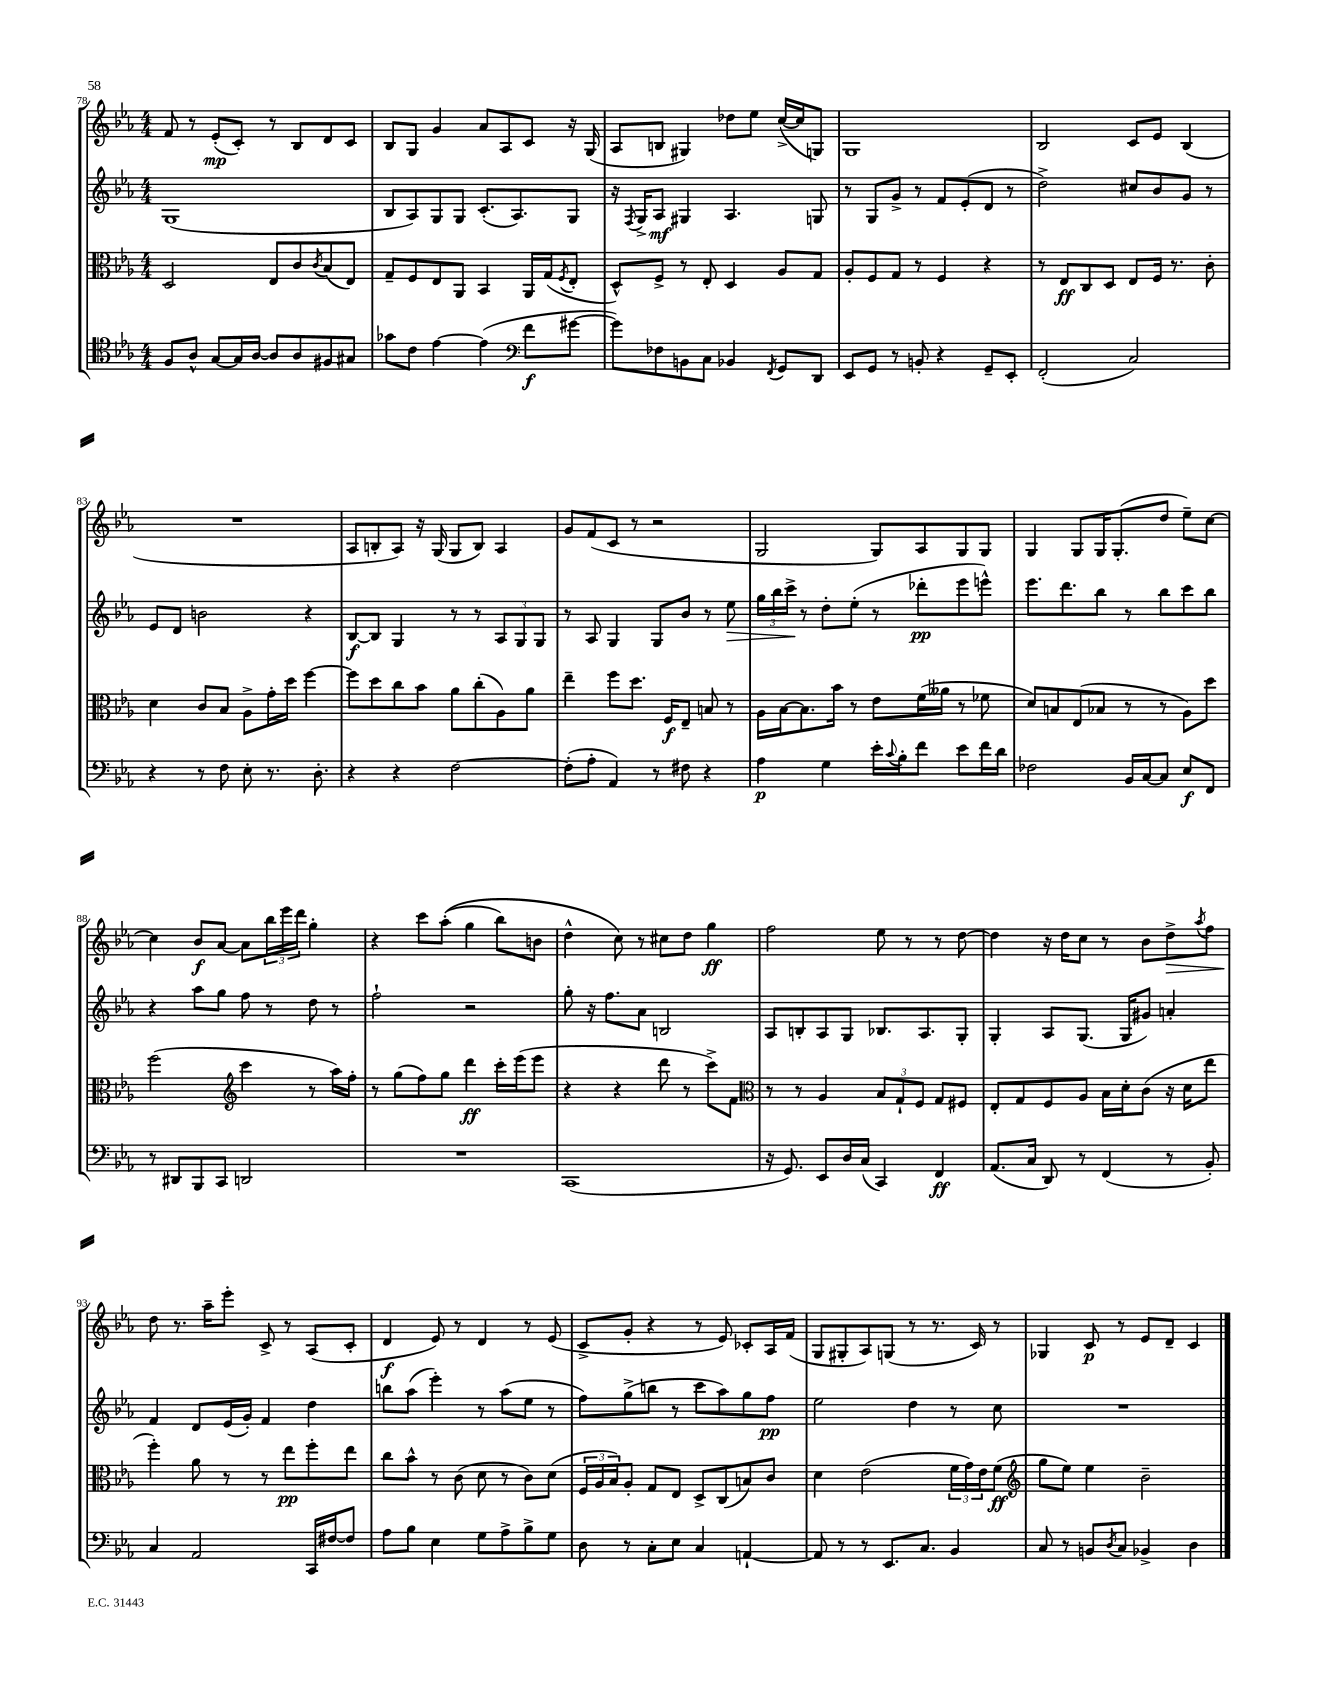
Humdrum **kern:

**kern	**kern	**kern	**kern
*staff4	*staff3	*staff2	*staff1
*clefC4	*clefC3	*clefG2	*clefG2
*k[b-e-a-]	*k[b-e-a-]	*k[b-e-a-]	*k[b-e-a-]
*M4/4	*M4/4	*M4/4	*M4/4
8F/L	2D/	(1G	8f/
8A-^^/J	.	.	8r
[8G/L	.	.	(8e-'/L
16G/]L	.	.	8c'/J)
[16A-/JJ	.	.	.
8A-/]L	8E-/L	.	8r
8A-/	8c/	.	8B-/L
.	8qc/	.	.
8F#/	(8B-/	.	8d/
8G#/J	8E-/J)	.	8c/J
=	=	=	=
8g-\L	8G~/L	8B-/L	8B-/L
8c\J	8F/	8A-/)	8G/J
[4e-\	8E-/	8G/	4g/
.	8AA-/J	8G/J	.
(4e-\]	4BB-/	(8.c'/L	8a-/L
.	.	.	8A-/
.	.	8.A-/)	.
*clefF4	*	*	*
8f\L	16AA-/LL	.	8c/J
.	(16G/J	.	.
.	8qF/	.	.
[8g#\J	8E-'/J	8G/J	16r
.	.	.	(16G/
=	=	=	=
8g#\]L)	8D^^/L)	16r	8A-/L
.	.	8qF/	.
.	.	16G^/LK	.
8F-\	8F^/J	8A-/J	8B/J
8BB\	8r	4G#/	4G#/)
8C\J	8E-'/	.	.
4BB-/	4D/	4.A-/	8dd-\L
.	.	.	8ee-\J
8qFF/	.	.	.
8GG/L	8A-/L	.	([16cc^/LL
.	.	.	16cc/]J
8DD/J	8G/J	8G/	8G/J)
=	=	=	=
8EE-/L	8A-'/L	8r	1G
8GG/J	8F/	8G/L	.
8r	8G/J	8g^/J	.
8BB'/	8r	8r	.
4r	4F/	8f/L	.
.	.	(8e-'/	.
8GG~/L	4r	8d/J	.
8EE-'/J	.	8r	.
=	=	=	=
(2FF'/	8r	2dd^\)	2B-/
.	8E-/L	.	.
.	8C/	.	.
.	8D/J	.	.
2C/)	8E-/L	8cc#/L	8c/L
.	16F/Jk	8b-/	8e-/J
.	8.r	.	.
.	.	8g/J	(4B-/
.	8c'\	8r	.
=	=	=	=
4r	4d\	8e-/L	1r
.	.	8d/J	.
8r	8c/L	2b\	.
8F\	8B-/J	.	.
8E-'\	8A-^\L	.	.
8.r	16g'\L	.	.
.	16dd\JJ	.	.
.	[4ff\	4r	.
8.D'\	.	.	.
=	=	=	=
4r	8ff\]L	[8B-/L	8A-/L
.	8dd\	8B-/]J	8B'/
4r	8cc\	4G/	8A-/J)
.	8b-\J	.	16r
.	.	.	(16G/
[2F\	8a-\L	8r	8G/L
.	(8cc'\	8r	8B/J)
.	8A-\)	12A-/L	4A-/
.	.	12G/	.
.	8a-\J	.	.
.	.	12G/J	.
=	=	=	=
(8F'\]L	4ee-~\	8r	8g/L
8A-'\J	.	8A-/	(8f/
4AA-/)	8ff\L	4G/	8c/J
.	8.dd\J	.	8r
8r	.	8G/L	2r
.	16F/LK	.	.
8F#\	8E-~/J	8b-/J	.
4r	8B/	8r	.
.	8r	8ee-\	.
=	=	=	=
4A-\	16A-\LL	24gg\LL	2G/
.	.	24bb-\	.
.	[16B-\J	.	.
.	.	24ccc^\JJ	.
.	8.B-\]	8r	.
4G\	.	8dd'\L	.
.	16b-\Jk	.	.
.	8r	(8ee-'\J	.
16e-'\LL	8e-\L	8r	8G/L)
8qqc/	.	.	.
16B-'\J	.	.	.
8f\J	(16f\L	8ddd-'\L	8A-/
.	16a--\JJ	.	.
8e-\L	8r	8eee-\	8G/
16f\L	8f-\	8eee^^\J)	8G/J
16d\JJ	.	.	.
=	=	=	=
2F-\	8d/L)	8.eee-\L	4G/
.	8B/	.	.
.	.	8.ddd\	.
.	(8E-/	.	8G/L
.	8B-/J	8bb-\J	16G/K
.	.	.	(8.G'/
16BB-/LL	8r	8r	.
[16C/J	.	.	.
8C/]J	8r	8bb-\L	8dd/J
8E-/L	8A-\L)	8ccc\	8ee-~\L)
8FF/J	8dd\J	8bb-\J	[8cc\J
=	=	=	=
8r	(2ff\	4r	4cc\]
8DD#/L	.	.	.
8BBB-/	.	8aa-\L	8b-/L
8CC/J	.	8gg\J	[8a-/J
*	*clefG2	*	*
2DD/	4ccc\	8ff\	8a-\]L
.	.	8r	24bb-\L
.	.	.	24eee-\
.	.	.	24ddd\JJ
.	8r	8dd\	4gg'\
.	16aa-\LL)	8r	.
.	16ff'\JJ	.	.
=	=	=	=
1r	8r	2ff`\	4r
.	(8gg\L	.	.
.	8ff\)	.	8ccc\L
.	8gg\J	.	&((8aa-'\J
.	4ddd\	2r	4gg\
.	16ccc'\LL	.	8bb-\L)
.	(16eee-\J	.	.
.	8eee-\J	.	8b\J
=	=	=	=
(1CC	4r	8gg'\	4dd^^\
.	.	16r	.
.	.	8.ff\L	.
.	4r	.	8cc\&)
.	.	8a-\J	8r
.	8ddd\	2B/	8cc#\L
.	8r	.	8dd\J
.	8ccc^\L)	.	4gg\
.	8f\J	.	.
=	=	=	=
*	*clefC3	*	*
16r	8r	8A-/L	2ff\
8.GG/)	.	.	.
.	8r	8B'/	.
8EE-/L	4A-/	8A-/	.
16D/L	.	8G/J	.
(16C/JJ	.	.	.
4CC/)	12B-/L	8.B-/L	8ee-\
.	12G`/	.	.
.	.	.	8r
.	12F/J	.	.
.	.	8.A-/	.
4FF/	8G/L	.	8r
.	8F#/J	8G'/J	[8dd\
=	=	=	=
(8.AA-/L	8E-'/L	4G'/	4dd\]
.	8G/	.	.
16C/Jk	.	.	.
8DD/)	8F/	8A-/L	16r
.	.	.	16dd\LK
8r	8A-/J	(8.G/J	8cc\J
(4FF/	16B-\LL	.	8r
.	16d'\J	16G/LK	.
.	(8c\J	8g#/J)	8b-\L
8r	16r	4a'/	8dd^\
.	16d\LK	.	.
.	.	.	8qaa-/
8BB-'/)	8ee-\J	.	8ff\J
=	=	=	=
4C/	4ff'\)	4f/	8dd\
.	.	.	8.r
2AA-/	8a-\	8d/L	.
.	.	.	16aa-~\LK
.	8r	(16e-/L	8eee-'\J
.	.	16g'/JJ)	.
.	8r	4f/	8c^/
.	8ee-\L	.	8r
16CC/LL	8ff'\	4dd\	(8A-/L
[16F#/J	.	.	.
8F#/]J	8ee-\J	.	8c'/J
=	=	=	=
8A-\L	8cc\L	8bb\L	4d/
8B-\J	8b-^^\J	(8aa-\J	.
4E-\	8r	4eee-'\)	8e-/)
.	(8c\	.	8r
8G\L	8d\	8r	4d/
8A-^\	8r	(8aa-\L	.
8B-^\	8c\L)	8ee-\J	8r
8G\J	(8d\J	8r	(8e-/
=	=	=	=
8D\	24F/LL	8ff\L)	8c^/L
.	24A-/	.	.
.	24B-/J)	.	.
8r	8A-'/J	(8gg^\	8g'/J
8C'\L	8G/L	8bb\J	4r
8E-\J	8E-/J	8r	.
4C/	8D^/L	8ccc\L	8r
.	(8C/	8aa-\)	8e-/)
[4AA`/	8B/)	8gg\	8c-'/L
.	8c/J	8ff\J	16A-/L
.	.	.	(16f/JJ
=	=	=	=
8AA/]	4d\	2ee-\	8G/L
8r	.	.	8G#'/
8r	(2e-\	.	8A-/)
8.EE-/L	.	.	(8G/J
.	.	4dd\	8r
8.C/J	.	.	.
.	.	.	8.r
4BB-/	24f\LL	8r	.
.	24g\)	.	.
.	.	.	16c/)
.	24e-\J	.	.
.	(8f\J	8cc\	8r
=	=	=	=
*	*clefG2	*	*
8C/	8gg\L	1r	4G-/
8r	8ee-\J)	.	.
8BB/L	4ee-\	.	8c/
8qD/	.	.	.
8C/J	.	.	8r
4BB-^/	2b-~\	.	8e-/L
.	.	.	8d~/J
4D\	.	.	4c/
==	==	==	==
*-	*-	*-	*-
